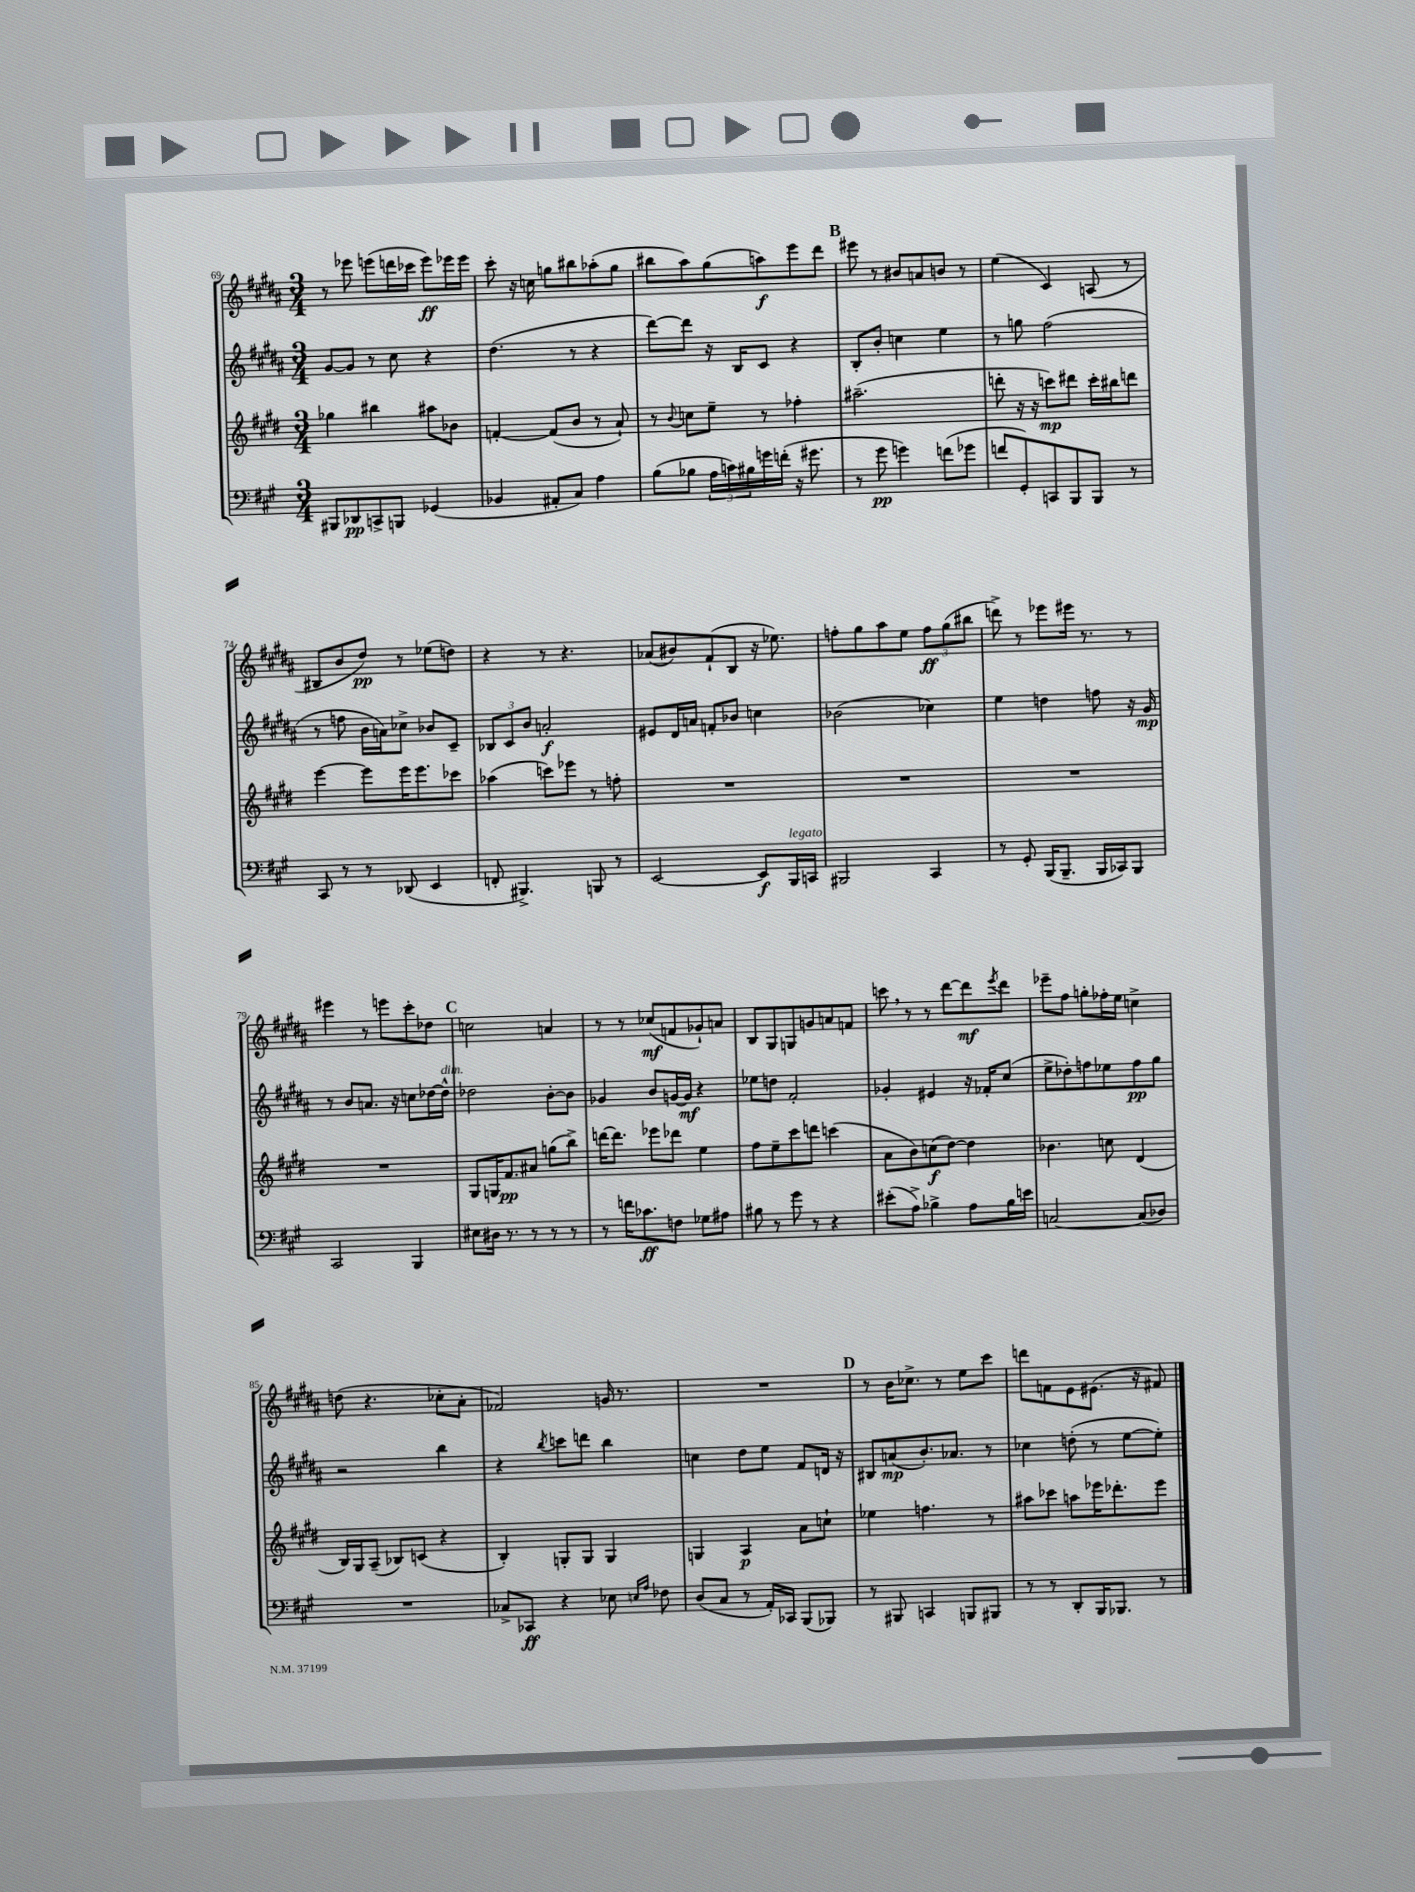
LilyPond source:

<<
\new StaffGroup <<
\new Staff = "s0" {
    \clef treble \key b \major \numericTimeSignature \time 3/4
    r8 ees'''8 e'''8( d'''16 ces'''16 e'''8\ff) ees'''16 ees'''16 |
    cis'''8-. r16 c''16 g''8 bis''8 aes''8-.( g''8 |
    bis''8 ais''8) gis''8( a''8\f) e'''8 dis'''8 |
    \mark \markup { \bold "B" } eis'''8 r8 bis'8 a'8 b'8 r8 |
    e''4( cis'4) a8( r8 |
    bis8 b'8 dis''8\pp) r8 ees''8( d''8) |
    r4 r8 r4. |
    aes'8( bis'8) fis'8-!( b8 r16 ees''8.) |
    f''8-. gis''8 ais''8 e''8 \tuplet 3/2 { f''8\ff gis''8( bis''8 } |
    d'''8->) r8 ees'''8 eis'''16 r8. r8 |
    eis'''4 r8 e'''8 cis'''8-. des''8 |
    \mark \markup { \bold "C" } c''2 a'4 |
    r8 r8 ces''8\mf( f'8 ges'8-!) a'8 |
    b8 gis8 g8 g'8 a'8 f'8 |
    c'''8 \breathe r8 r8 dis'''8~ dis'''8\mf \acciaccatura { e'''8 } dis'''8 |
    ees'''8-- fis''8 g''8-. fes''16-. e''16 c''4-> |
    d''8( r4. ces''8-. ais'8-. |
    fes'2) g'16 r8. |
    R2. |
    \mark \markup { \bold "D" } r8 b'16 ces''8.-> r8 e''8 cis'''8 |
    d'''8 f'8 e'8 eis'8.( r16 fis'8) \bar "|." |
}
\new Staff = "s1" {
    \clef treble \key b \major \numericTimeSignature \time 3/4
    gis'8~ gis'8 r8 cis''8 r4 |
    dis''4.( r8 r4 |
    dis'''8~) dis'''8 r16 b16 cis'8 r4 |
    \mark \markup { \bold "B" } b8-. b'8-. c''4 e''4 |
    r8 g''8 fis''2( |
    r8 f''8 b'16 a'16) ces''8-> bes'8 cis'8-- |
    \tuplet 3/2 { bes8 cis'8 b'8 } a'2-.\f |
    eis'8 dis'16 a'16 f'8-. bes'8 c''4 |
    bes'2( ces''4) |
    e''4 d''4 f''8 r16 gis'16\mp |
    r8 b'8 a'8. r16 c''8 des''16~ des''16-^^\markup { \italic "dim." } |
    \mark \markup { \bold "C" } des''2 b'8~-. b'8 |
    ges'4 b'8 g'16~ g'16\mf r4 |
    ees''8 d''8 fis'2-. |
    ges'4-. eis'4 r16 fes'16-. cis''8( |
    e''8-> des''8-.) f''8 ees''8 f''8\pp gis''8 |
    r2 b''4 |
    r4 \acciaccatura { b''8 } c'''8 d'''8 b''4 |
    c''4 dis''8 e''8 fis'8 d'16 r16 |
    \mark \markup { \bold "D" } bis8 a'8\mp( b'8.-.) aes'8. r8 |
    ces''4 d''8-.( r8 e''8~ e''8-.) \bar "|." |
}
\new Staff = "s2" {
    \clef treble \key e \major \numericTimeSignature \time 3/4
    ges''4 bis''4 ais''8 bes'8 |
    f'4~-. f'8( b'8 r8 a'8-!) |
    r8 \appoggiatura { b'8 } c''8 e''8-- r8 fes''4-. |
    \mark \markup { \bold "B" } ais''2.--( |
    d'''8-. r16 r16 c'''8\mp) dis'''8 c'''16-. bis''16 d'''8 |
    e'''4~ e'''8 e'''16 e'''8. ces'''8 |
    aes''4( c'''8) ees'''8 r8 f''8-. |
    R2. |
    R2. |
    R2. |
    R2. |
    \mark \markup { \bold "C" } gis8 g16 fis'8.\pp ais'8 g''8( b''8->) |
    d'''16~ d'''8. ees'''8 des'''8 e''4 |
    fis''8 e''8-- cis'''8 d'''8 c'''4( |
    a'8 b'8) c''8\f( dis''8~) dis''4 |
    bes'4. c''8 dis'4( |
    b16) gis16 a8--( bes8) c'8( r4 |
    b4-.) g8-. g8 g4 |
    g4 a4\p a'8 c''8-! |
    \mark \markup { \bold "D" } ees''4 f''4. r8 |
    ais''8 ces'''8 a''8 ees'''16 des'''8.-. ees'''8 \bar "|." |
}
\new Staff = "s3" {
    \clef bass \key a \major \numericTimeSignature \time 3/4
    bis,,8 des,8\pp c,8-> b,,8 ges,4( |
    bes,4 ais,8-. cis8) a4 |
    b8( bes8 \tuplet 3/2 { a16 c'16) bis16 } g'16 f'16-.( r16 gis'8. |
    \mark \markup { \bold "B" } r8 gis'8\pp g'4) f'8( ges'8 |
    f'8 gis,8-.) c,8 b,,8 b,,8 r8 |
    cis,8 r8 r8 des,8( e,4 |
    f,8-. bis,,4.->) b,,8 r8 |
    e,2~ e,8\f b,,16^\markup { \italic "legato" } c,16 |
    bis,,2 cis,4 |
    r8 gis,8-. b,,16( b,,8.-- b,,16 ces,16) b,,8 |
    cis,2 b,,4 |
    \mark \markup { \bold "C" } eis8 dis16 r8. r8 r8 r8 |
    r8 f'16 ces'8.\ff f8 ges8 ais8 |
    bis8 r8 gis'8 r8 r4 |
    eis'8-.( a8->) bes4-> a8 bes16 e'16 |
    c2~ c8( des8) |
    R2. |
    ces8-> ces,8\ff r4 ees8 \grace { e16 a16 } fes8 |
    d8( cis8 r8 a,16-.) ces,16 b,,8( bes,,8) |
    \mark \markup { \bold "D" } r8 bis,,8 c,4 b,,8 bis,,8 |
    r8 r8 d,8-. b,,16 bes,,8. r8 \bar "|." |
}
>>
>>
\layout { \context { \Score currentBarNumber = #69 } }
